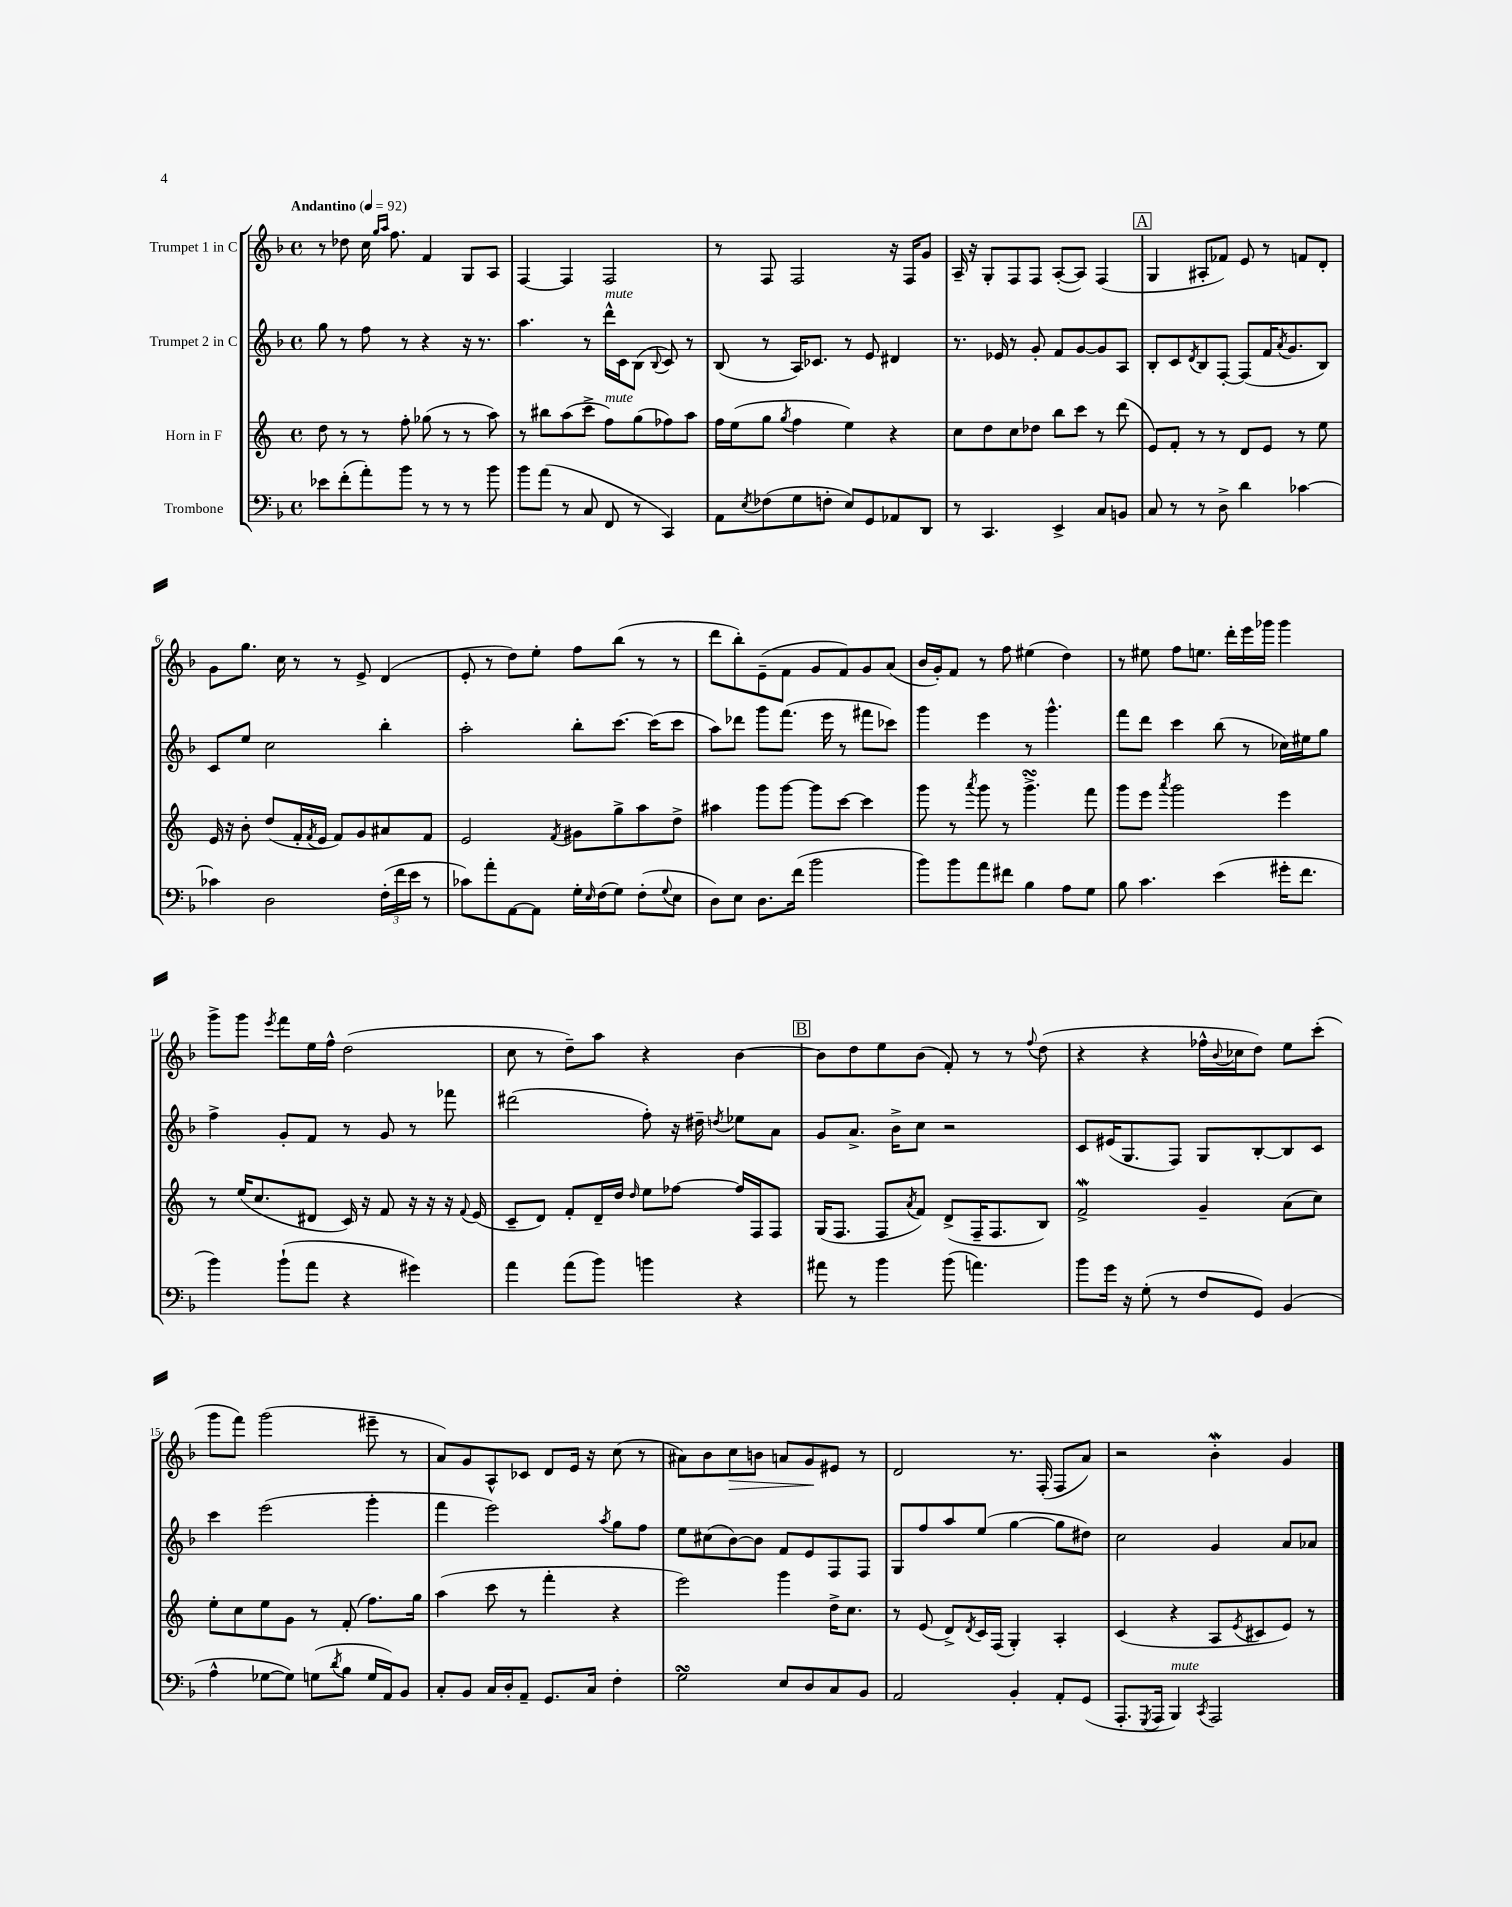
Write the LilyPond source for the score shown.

<<
\new StaffGroup <<
\new Staff = "s0" \with { instrumentName = "Trumpet 1 in C" } {
    \clef treble \key f \major \defaultTimeSignature \time 4/4 \tempo "Andantino" 4 = 92
    r8 des''8 c''16 \grace { g''16 a''16 } f''8. f'4 g8 a8 |
    f4~ f4 f2 |
    r8 f8 f2 r16 f16 g'8 |
    a16-- r16 g8-. f8 f8 a8~-.( a8) f4( |
    \mark \markup { \box "A" } g4 ais8-. fes'8) e'8 r8 f'8 d'8-. |
    g'8 g''8. c''16 r8 r8 e'8-> d'4( |
    e'8-. r8 d''8) e''8-. f''8 bes''8( r8 r8 |
    d'''8 bes''8-.) e'8--( f'8 g'8 f'8) g'8 a'8( |
    bes'16 g'16-.) f'8 r8 f''8 eis''4( d''4) |
    r8 eis''8 f''8 e''8. d'''16-. e'''16 ges'''16 ges'''4 |
    g'''8-> g'''8 \acciaccatura { e'''8 } f'''8 e''16 f''16-^ d''2( |
    c''8 r8 d''8--) a''8 r4 bes'4~ |
    \mark \markup { \box "B" } bes'8 d''8 e''8 bes'8( f'8-.) r8 r8 \appoggiatura { f''8 } d''8( |
    r4 r4 fes''16-^ \appoggiatura { bes'8 } ces''16 d''8) e''8 c'''8-.( |
    g'''8 f'''8) g'''2( eis'''8-- r8 |
    a'8) g'8 a8-^ ces'8 d'8 e'16 r16 c''8( r8 |
    ais'8) bes'8 c''8\> b'8 a'8 g'8\! eis'8 r8 |
    d'2 r8. f16-.( f8 a'8) |
    r2 bes'4-.\mordent g'4 \bar "|." |
}
\new Staff = "s1" \with { instrumentName = "Trumpet 2 in C" } {
    \clef treble \key f \major \defaultTimeSignature \time 4/4
    g''8 r8 f''8 r8 r4 r16 r8. |
    a''4. r8 d'''16-^^\markup { \italic "mute" } c'16 bes8( \appoggiatura { bes8 } c'8) r8 |
    bes8( r8 a16) ces'8. r8 e'8 dis'4 |
    r8. ees'16 r8 g'8-. f'8 g'8~ g'8 a8 |
    \mark \markup { \box "A" } bes8-. c'8 \acciaccatura { d'8 } bes8 f8~-. f8( f'16 \acciaccatura { a'8 } g'8. bes8) |
    c'8 e''8 c''2 bes''4-. |
    a''2-. bes''8-. c'''8.~ c'''16( c'''8 |
    a''8) des'''8 g'''8 f'''8.( e'''16 r8 fis'''8 ces'''8) |
    g'''4 e'''4 r8 g'''4.-^ |
    f'''8 d'''8 c'''4 bes''8( r8 ces''16) eis''16 g''8 |
    f''4-> g'8-. f'8 r8 g'8 r8 fes'''8 |
    dis'''2( f''8-.) r16 dis''16-- \acciaccatura { d''8 } ees''8 a'8 |
    \mark \markup { \box "B" } g'8 a'8.-> bes'16-> c''8 r2 |
    c'8 eis'16( g8. f8) g8 bes8~-. bes8 c'8 |
    c'''4 e'''2( g'''4-. |
    f'''4 e'''2) \acciaccatura { a''8 } g''8 f''8 |
    e''8 cis''8( bes'8~) bes'8 f'8 e'8 f8 f8 |
    g8 f''8 a''8 e''8( g''4~ g''8 dis''8) |
    c''2 g'4 a'8 aes'8 \bar "|." |
}
\new Staff = "s2" \with { instrumentName = "Horn in F" } {
    \clef treble \key c \major \defaultTimeSignature \time 4/4
    d''8 r8 r8 f''8-. ges''8( r8 r8 a''8) |
    r8 bis''8 a''8( c'''8-> f''8^\markup { \italic "mute" }) g''8( fes''8) a''8 |
    f''16 e''16( g''8 \acciaccatura { g''8 } f''4 e''4) r4 |
    c''8 d''8 c''8 des''8 b''8 c'''8 r8 d'''8( |
    \mark \markup { \box "A" } e'8) f'8-. r8 r8 d'8 e'8 r8 e''8 |
    e'16 r16 b'8-. d''8( f'16-. \acciaccatura { f'8 } e'16 f'8) g'8 ais'8 f'8 |
    e'2 \acciaccatura { f'8 } gis'8 g''8-> a''8 d''8-> |
    ais''4 g'''8 g'''8~ g'''8 c'''8~ c'''4 |
    g'''8 r8 \acciaccatura { a'''8 } g'''8 r8 g'''4.->\turn f'''8 |
    g'''8 e'''8 \acciaccatura { a'''8 } g'''2 e'''4 |
    r8 e''16( c''8. dis'8 c'16) r16 f'8 r16 r16 r16 \appoggiatura { f'8 } e'16( |
    c'8-- d'8) f'8-. d'16-- d''16 \grace { d''16 } e''8 fes''8~ fes''16 f16 f8 |
    \mark \markup { \box "B" } g16( f8. f8 \acciaccatura { a'8 } f'8) d'8->( f16-- f8. b8) |
    f'2->\mordent g'4-- a'8( c''8) |
    e''8-. c''8 e''8 g'8 r8 f'8-.( f''8.) g''16 |
    a''4( c'''8 r8 f'''4-. r4 |
    e'''2) g'''4 d''16-> c''8. |
    r8 e'8( d'8->) \acciaccatura { d'8 } c'16 f16( g4-.) a4-. |
    c'4( r4 a8 \acciaccatura { e'8 } cis'8 e'8) r8 \bar "|." |
}
\new Staff = "s3" \with { instrumentName = "Trombone" } {
    \clef bass \key f \major \defaultTimeSignature \time 4/4
    ees'8 f'8-.( a'8-.) bes'8 r8 r8 r8 bes'8 |
    bes'8 a'8( r8 c8 f,8 r8 c,4) |
    a,8 \acciaccatura { e8 } fes8( g8 f8-. e8) g,8 aes,8 d,8 |
    r8 c,4. e,4-> c8 b,8 |
    \mark \markup { \box "A" } c8 r8 r8 d8-> d'4 ces'4~ |
    ces'4 d2 \tuplet 3/2 { f16-.( f'16 e'16 } r8 |
    ces'8) a'8-. a,8~ a,8 g16-. \grace { e16 } f16( g8) f8-.( \appoggiatura { g8 } e8 |
    d8) e8 d8. f'16( bes'2 |
    bes'8) bes'8 a'8 fis'8 bes4 a8 g8 |
    bes8 c'4. e'4( gis'16-. f'8. |
    bes'4) bes'8-!( a'8 r4 gis'4) |
    a'4 a'8( bes'8) b'4 r4 |
    \mark \markup { \box "B" } ais'8 r8 bes'4 bes'8( a'4.) |
    bes'8 g'16 r16 g8-.( r8 f8 g,8) bes,4( |
    a4-^ ges8~ ges8) g8( \acciaccatura { d'8 } bes8 g16 a,16) bes,8 |
    c8-. bes,8 c16 d16-. a,8-- g,8. c16 f4-. |
    g2\turn e8 d8 c8 bes,8 |
    a,2 bes,4-. a,8-. g,8( |
    a,,8.-. \acciaccatura { g,,8 } a,,16 bes,,4^\markup { \italic "mute" }) \acciaccatura { c,8 } a,,2 \bar "|." |
}
>>
>>
